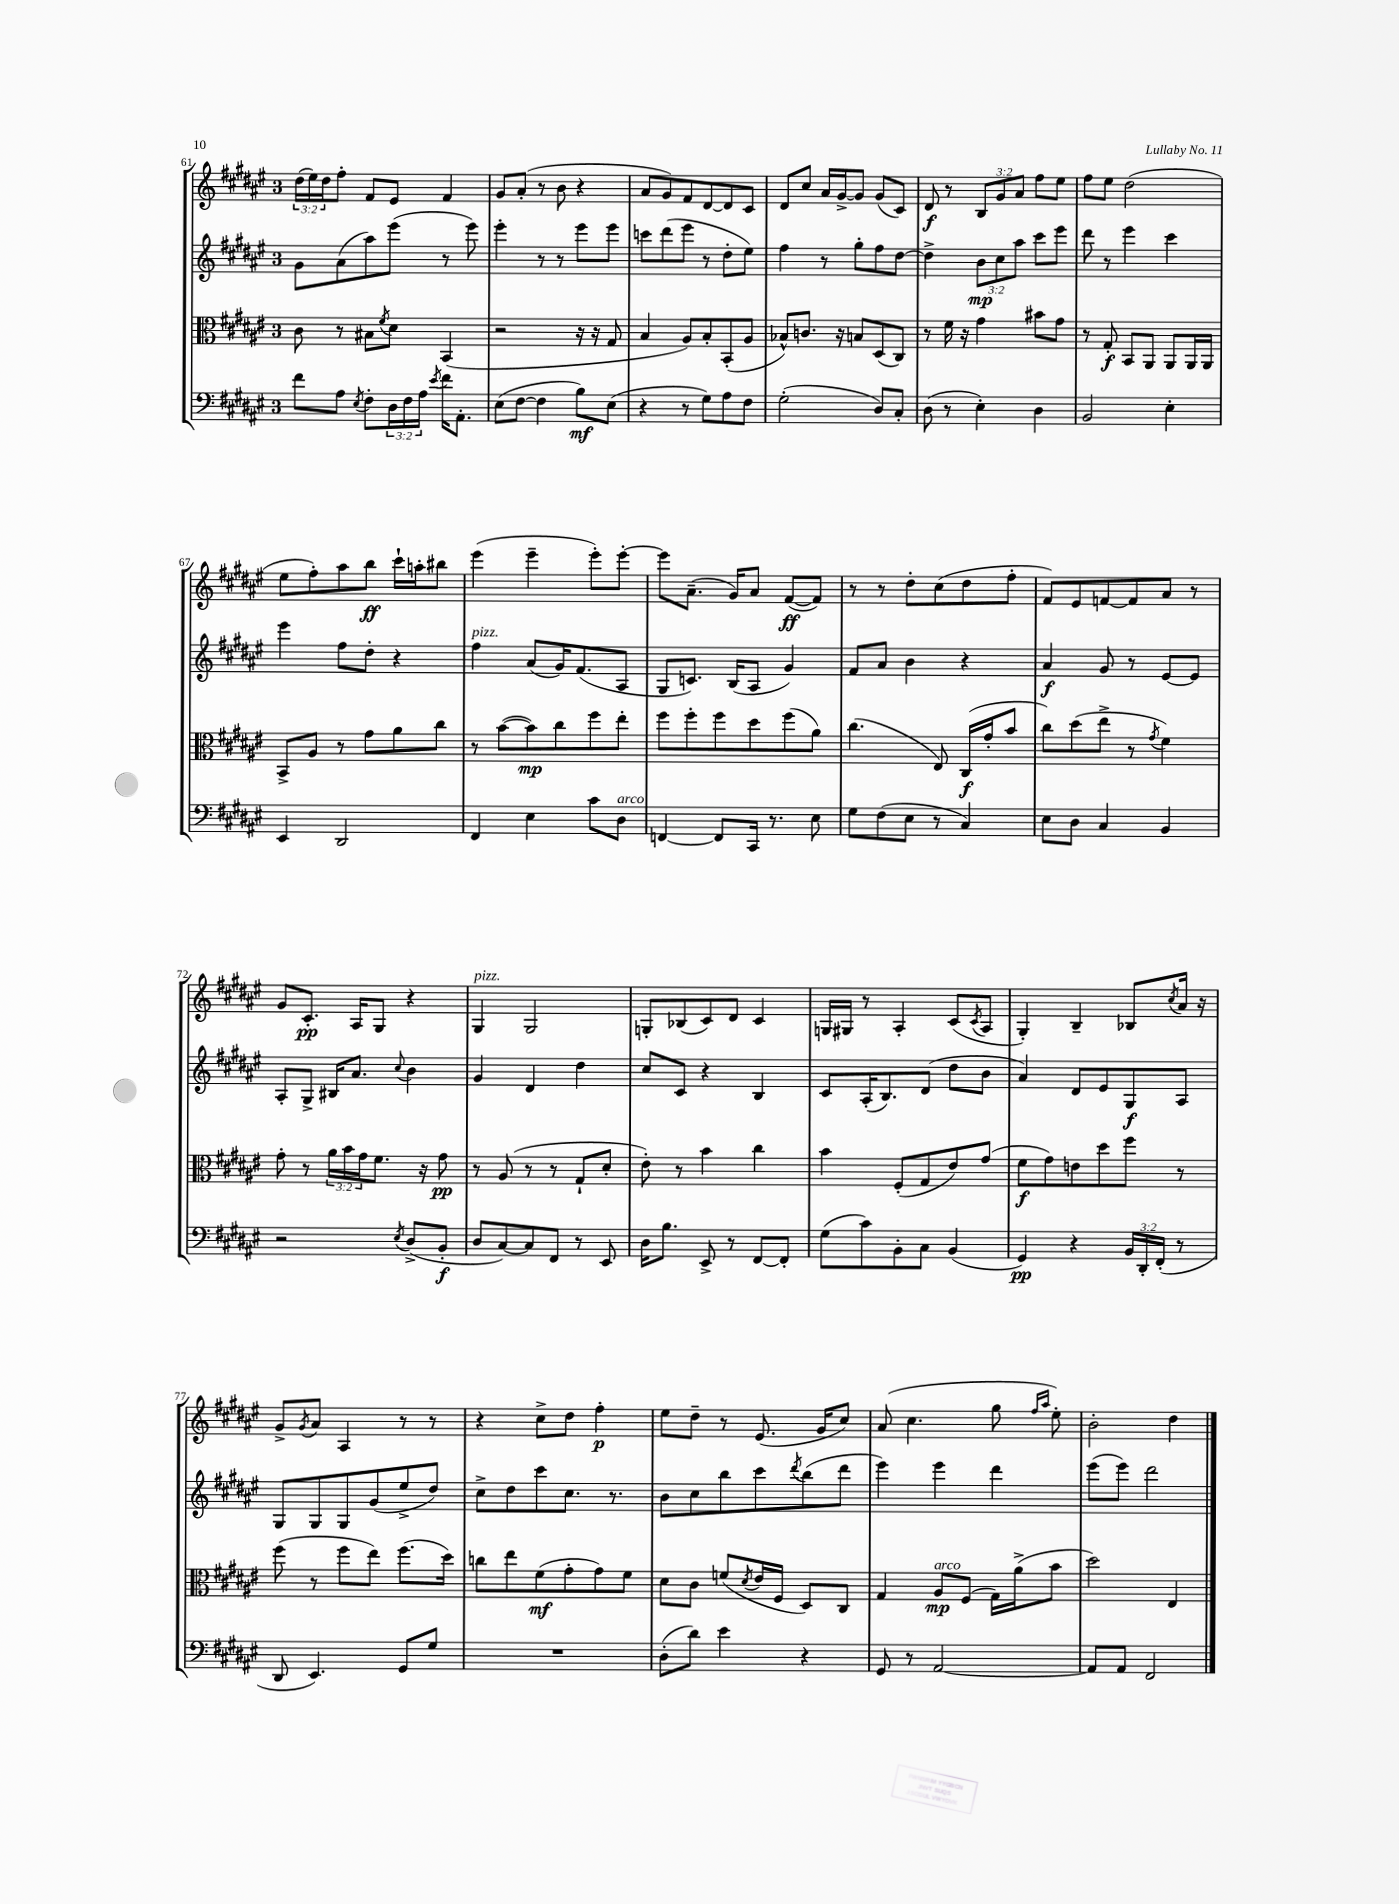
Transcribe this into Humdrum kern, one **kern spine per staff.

**kern	**dynam	**kern	**dynam	**kern	**dynam	**kern	**dynam
*part4	*part4	*part3	*part3	*part2	*part2	*part1	*part1
*staff4	*staff4	*staff3	*staff3	*staff2	*staff2	*staff1	*staff1
*clefF4	*	*clefC3	*	*clefG2	*	*clefG2	*
*k[f#c#g#d#a#e#]	*	*k[f#c#g#d#a#e#]	*	*k[f#c#g#d#a#e#]	*	*k[f#c#g#d#a#e#]	*
*M3/4	*	*M3/4	*	*M3/4	*	*M3/4	*
=61	=61	=61	=61	=61	=61	=61	=61
8f#\L	.	8c#\	.	8g#\L	.	(24dd#\LL	.
.	.	.	.	.	.	24ee#\)	.
.	.	.	.	.	.	24dd#\J	.
8A#\J	.	8r	.	(8a#\	.	8ff#'\J	.
8qE#/	.	.	.	.	.	.	.
8F#'\L	.	8B#X\L	.	8aa#\)	.	8f#/L	.
.	.	8qf#/	.	.	.	.	.
24D#\L	.	8d#\J	.	(8eee#\J	.	8e#/J	.
24F#\	.	.	.	.	.	.	.
24A#\JJ	.	.	.	.	.	.	.
8qe#/	.	.	.	.	.	.	.
16f#\KL	.	(4BB/	.	8r	.	4f#/	.
8.AA#'\J	.	.	.	.	.	.	.
.	.	.	.	8eee#\)	.	.	.
=62	=62	=62	=62	=62	=62	=62	=62
(8E#\L	.	2r	.	4eee#'\	.	8g#/L	.
[8F#\J	.	.	.	.	.	(8a#'/J	.
4F#\]	.	.	.	8r	.	8r	.
.	.	.	.	8r	.	8b\	.
8B\L)	mf	16r	.	8eee#\L	.	4r	.
.	.	16r	.	.	.	.	.
(8E#\J	.	8G#/	.	8eee#\J	.	.	.
=63	=63	=63	=63	=63	=63	=63	=63
4r	.	4B/	.	8cccn\L	.	8a#/L	.
.	.	.	.	(8ddd#\	.	8g#/)	.
8r	.	8A#/L)	.	8eee#\J	.	8f#/	.
8G#\L)	.	8B'/	.	8r	.	[8d#/	.
8A#\	.	(8BB'/	.	8dd#'\L	.	8d#/]	.
8F#\J	.	8A#/J	.	8ee#\J)	.	8c#/J	.
=64	=64	=64	=64	=64	=64	=64	=64
(2G#'\	.	8B-X^^/L)	.	4ff#\	.	8d#/L	.
.	.	8.cn/J	.	.	.	8cc#/J	.
.	.	.	.	8r	.	16a#/LL	.
.	.	16r	.	.	.	[16g#^/J	.
.	.	8Bn/L	.	8gg#'\L	.	8g#/J]	.
8D#/L)	.	(8D#/	.	8ff#\	.	(8g#/L	.
8C#'/J	.	8C#/J)	.	[8dd#\J	.	8c#/J)	.
=65	=65	=65	=65	=65	=65	=65	=65
(8D#\	.	8r	.	4dd#^\]	.	8d#/	f
8r	.	16f#\	.	.	.	8r	.
.	.	16r	.	.	.	.	.
4E#'\)	.	4g#\	.	12b\L	mp	12B/L	.
.	.	.	.	12cc#\	.	12g#/	.
.	.	.	.	12aa#\J	.	12a#/J	.
4D#\	.	8b#X\L	.	8ccc#\L	.	8ff#\L	.
.	.	8g#\J	.	8eee#\J	.	8ee#\J	.
=66	=66	=66	=66	=66	=66	=66	=66
2BB/	.	8r	.	8ddd#\	.	8ff#\L	.
.	.	8G#'/	f	8r	.	8ee#\J	.
.	.	8BB/L	.	4eee#\	.	(2dd#\	.
.	.	8AA#/J	.	.	.	.	.
4E#'\	.	8AA#/L	.	4ccc#\	.	.	.
.	.	16AA#/L	.	.	.	.	.
.	.	16AA#/JJ	.	.	.	.	.
!!LO:LB:g=z
=67	=67	=67	=67	=67	=67	=67	=67
4EE#/	.	8BB^/L	.	4eee#\	.	8ee#\L	.
.	.	8A#/J	.	.	.	8ff#'\)	.
2DD#/	.	8r	.	8ff#\L	.	8aa#\	.
.	.	8g#\L	.	8dd#'\J	.	8bb\J	ff
.	.	8a#\	.	4r	.	16ccc#`\LL	.
.	.	.	.	.	.	16aan'\J	.
.	.	8cc#\J	.	.	.	8bb#X\J	.
=68	=68	=68	=68	=68	=68	=68	=68
!	!	!	!	!LO:TX:a:i:t=pizz.	!	!	!
4FF#/	.	8r	.	4ff#\	.	(4eee#\	.
.	.	([8b\L	.	.	.	.	.
4E#\	.	8b\])	mp	(8a#/L	.	4eee#~\	.
.	.	8cc#\	.	16g#/K)	.	.	.
.	.	.	.	(8.f#/	.	.	.
8c#\L	.	8ff#\	.	.	.	8eee#'\L)	.
!LO:TX:a:i:t=arco	!	!	!	!	!	!	!
8D#\J	.	8ee#'\J	.	8A#/J	.	[8eee#'\J	.
=69	=69	=69	=69	=69	=69	=69	=69
[4FFn/	.	8ff#\L	.	8G#/L	.	8eee#\L]	.
.	.	8ff#'\	.	8.cn/J)	.	(8.a#~\J	.
8FF/L]	.	8ff#\	.	.	.	.	.
.	.	.	.	(16B/KL	.	16g#/KL)	.
16CC#/Jk	.	8dd#\	.	8A#/J	.	8a#/J	.
8.r	.	.	.	.	.	.	.
.	.	(8ff#\	.	4g#/)	.	([8f#/L	ff
8E#\	.	8a#\J)	.	.	.	8f#/J])	.
=70	=70	=70	=70	=70	=70	=70	=70
8G#\L	.	(4.cc#\	.	8f#/L	.	8r	.
(8F#\	.	.	.	8a#/J	.	8r	.
8E#\J	.	.	.	4b\	.	8dd#'\L	.
8r	.	8E#/)	.	.	.	(8cc#\	.
4C#/)	.	(16C#/LL	f	4r	.	8dd#\	.
.	.	16g#'/J	.	.	.	.	.
.	.	8b/J	.	.	.	8ff#'\J	.
=71	=71	=71	=71	=71	=71	=71	=71
8E#\L	.	8cc#\L)	.	4a#/	f	8f#/L)	.
8D#\J	.	(8dd#\	.	.	.	8e#/	.
4C#/	.	8ee#^\J	.	8g#/	.	[8fn/	.
.	.	8r	.	8r	.	8f/]	.
.	.	8qg#/	.	.	.	.	.
4BB/	.	4f#\)	.	[8e#/L	.	8a#/J	.
.	.	.	.	8e#/J]	.	8r	.
!!LO:LB:g=z
=72	=72	=72	=72	=72	=72	=72	=72
2r	.	8g#'\	.	8A#'/L	.	8g#/L	.
.	.	8r	.	8G#^/J	.	8.c#'/J	pp
.	.	24a#\LL	.	16B#X/KL	.	.	.
.	.	24b\	.	.	.	.	.
.	.	.	.	8.a#/J	.	16A#/KL	.
.	.	24g#\J	.	.	.	.	.
.	.	8.f#\J	.	.	.	8G#/J	.
8qE#/	.	.	.	8qqcc#/	.	.	.
(8D#^/L	.	.	.	4b\	.	4r	.
.	.	16r	.	.	.	.	.
8BB'/J	f	8g#\	pp	.	.	.	.
=73	=73	=73	=73	=73	=73	=73	=73
!	!	!	!	!	!	!LO:TX:a:i:t=pizz.	!
8D#/L	.	8r	.	4g#/	.	4G#/	.
[8C#/)	.	(8A#/	.	.	.	.	.
8C#/]	.	8r	.	4d#/	.	2G#/	.
8FF#/J	.	8r	.	.	.	.	.
8r	.	8G#`/L	.	4dd#\	.	.	.
8EE#/	.	8d#'/J	.	.	.	.	.
=74	=74	=74	=74	=74	=74	=74	=74
16D#\KL	.	8e#'\)	.	8cc#/L	.	8Gn'/L	.
8.B\J	.	.	.	.	.	.	.
.	.	8r	.	8c#/J	.	(8B-X/	.
8EE#^/	.	4b\	.	4r	.	8c#/)	.
8r	.	.	.	.	.	8d#/J	.
[8FF#/L	.	4cc#\	.	4B/	.	4c#/	.
8FF#'/J]	.	.	.	.	.	.	.
=75	=75	=75	=75	=75	=75	=75	=75
(8G#\L	.	4b\	.	8c#/L	.	16Gn/LL	.
.	.	.	.	.	.	16G#X/JJ	.
8c#\)	.	.	.	(16A#'/K	.	8r	.
.	.	.	.	8.B/)	.	.	.
8BB'\	.	(8F#'/L	.	.	.	4A#'/	.
8C#\J	.	8G#/	.	(8d#/J	.	.	.
(4BB/	.	8e#/)	.	8dd#\L	.	(8c#/L	.
.	.	.	.	.	.	8qc#/	.
.	.	(8g#/J	.	8b\J	.	8A#/J	.
=76	=76	=76	=76	=76	=76	=76	=76
4GG#/)	pp	8f#\L	f	4a#/)	.	4G#'/)	.
.	.	8g#\)	.	.	.	.	.
4r	.	8en\	.	8d#/L	.	4B~/	.
.	.	8dd#\	.	8e#/	.	.	.
24BB/LL	.	8ff#\J	.	8G#/	f	8B-X/L	.
24DD#'/	.	.	.	.	.	.	.
(24FF#'/JJ	.	.	.	.	.	.	.
.	.	.	.	.	.	8qcc#/	.
8r	.	8r	.	8A#/J	.	16a#/Jk	.
.	.	.	.	.	.	16r	.
!!LO:LB:g=z
=77	=77	=77	=77	=77	=77	=77	=77
8DD#/	.	(8ff#\	.	8G#/L	.	8g#^/L	.
.	.	.	.	.	.	8qg#/	.
4.EE#/)	.	8r	.	8G#/	.	8a#/J	.
.	.	8ff#\L	.	8G#/	.	4A#/	.
.	.	8ee#\J)	.	(8g#/	.	.	.
8GG#/L	.	(8.ff#\L	.	8ee#^/	.	8r	.
8G#/J	.	.	.	8dd#/J)	.	8r	.
.	.	16dd#\Jk)	.	.	.	.	.
=78	=78	=78	=78	=78	=78	=78	=78
2.r	.	8ccn\L	.	8cc#^\L	.	4r	.
.	.	8ee#\	.	8dd#\	.	.	.
.	.	(8f#\	mf	8ccc#\	.	8cc#^\L	.
.	.	8g#'\	.	8.cc#\J	.	8dd#\J	.
.	.	8g#\)	.	.	.	4ff#'\	p
.	.	.	.	8.r	.	.	.
.	.	8f#\J	.	.	.	.	.
=79	=79	=79	=79	=79	=79	=79	=79
(8D#'\L	.	8d#\L	.	8b\L	.	8ee#\L	.
8d#\J)	.	8c#\J	.	8cc#\	.	8dd#~\J	.
4e#\	.	(8fn/L	.	8bb\	.	8r	.
.	.	8qd#/	.	.	.	.	.
.	.	16e#/L	.	8ccc#\	.	(8.e#/	.
.	.	16F#/JJ	.	.	.	.	.
.	.	.	.	8qddd#/	.	.	.
4r	.	8D#/L)	.	(8bb\	.	.	.
.	.	.	.	.	.	16g#/KL	.
.	.	8C#/J	.	8ddd#\J	.	8cc#/J)	.
=80	=80	=80	=80	=80	=80	=80	=80
8GG#/	.	4G#/	.	4eee#\)	.	(8a#/	.
8r	.	.	.	.	.	4.cc#\	.
!	!	!LO:TX:a:i:t=arco	!	!	!	!	!
[2AA#/	.	8A#/L	mp	4eee#\	.	.	.
.	.	(8F#/J	.	.	.	.	.
.	.	16G#\LL)	.	4ddd#\	.	8gg#\	.
.	.	(16a#^\J	.	.	.	.	.
.	.	.	.	.	.	16qqff#/LL	.
.	.	.	.	.	.	16qqaa#/JJ	.
.	.	8b\J	.	.	.	8ee#'\)	.
=81	=81	=81	=81	=81	=81	=81	=81
8AA#/L]	.	2dd#\)	.	(8eee#\L	.	2b'\	.
8AA#/J	.	.	.	8eee#\J)	.	.	.
2FF#/	.	.	.	2ddd#\	.	.	.
.	.	4E#/	.	.	.	4dd#\	.
==	==	==	==	==	==	==	==
*-	*-	*-	*-	*-	*-	*-	*-
